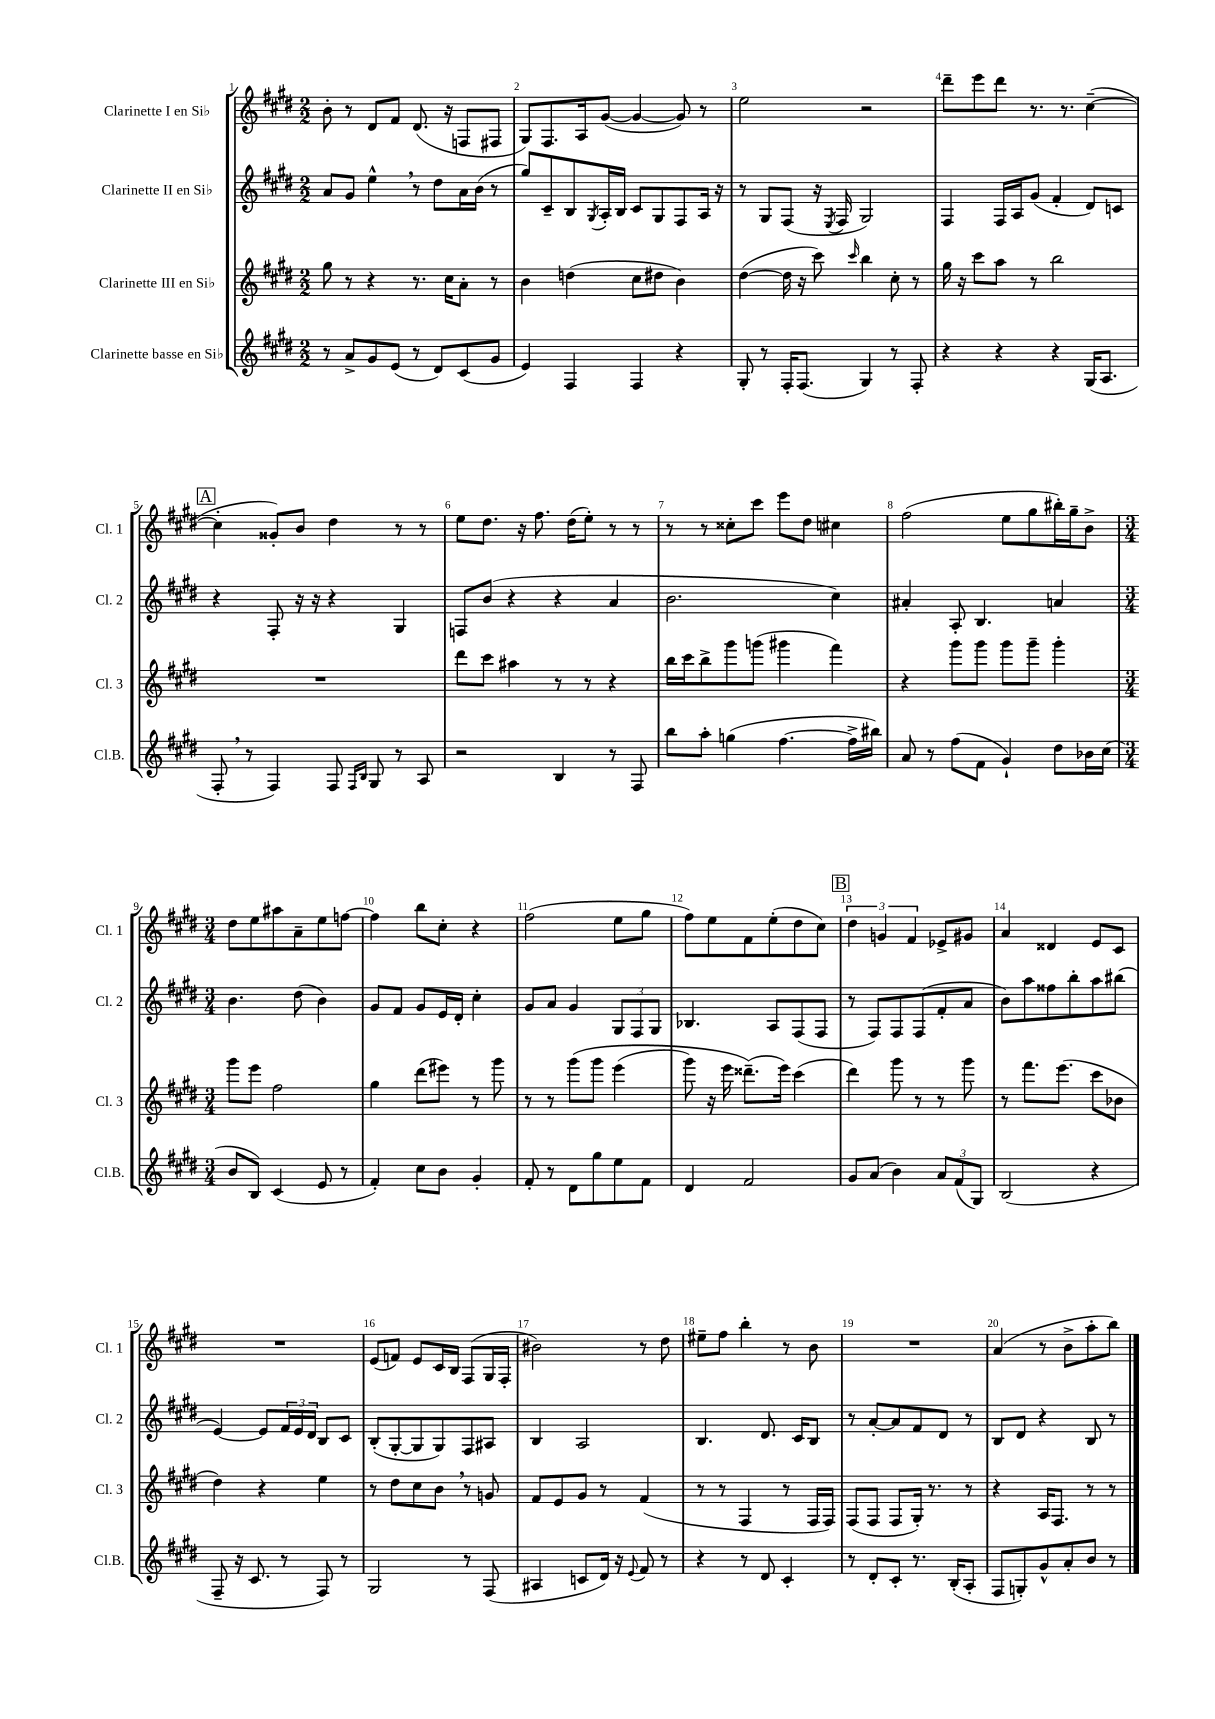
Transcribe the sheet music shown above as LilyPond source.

<<
\new StaffGroup <<
\new Staff = "s0" \with { instrumentName = "Clarinette I en Sib" shortInstrumentName = "Cl. 1" } {
    \clef treble \key e \major \numericTimeSignature \time 2/2
    b'8-. r8 dis'8 fis'8 dis'8.( r16 f8 fis8 |
    gis8) fis8. a16 gis'8~( gis'4~ gis'8) r8 |
    e''2 r2 |
    dis'''8-- e'''8 dis'''8 r8. r8. cis''4~--( |
    \mark \markup { \box "A" } cis''4-. gisis'8-.) b'8 dis''4 r8 r8 |
    e''8 dis''8. r16 fis''8. dis''16( e''8-.) r8 r8 |
    r8 r8 cisis''8-. cis'''8 e'''8 dis''8 cis''4 |
    fis''2( e''8 gis''8 bis''16-.) gis''16-- b'8-> |
    \numericTimeSignature \time 3/4 dis''8 e''8 ais''8 a'8-- e''8 f''8~ |
    f''4 b''8 cis''8-. r4 |
    fis''2( e''8 gis''8 |
    fis''8) e''8 fis'8 e''8-.( dis''8 cis''8) |
    \mark \markup { \box "B" } \tuplet 3/2 { dis''4 g'4 fis'4 } ees'8-> gis'8 |
    a'4 disis'4 e'8 cis'8 |
    R2. |
    e'8( f'8) e'8 cis'16 b16 fis8( gis16 fis16-. |
    bis'2) r8 dis''8 |
    eis''8-- fis''8 b''4-. r8 b'8 |
    R2. |
    a'4( r8 b'8-> a''8-. b''8) \bar "|." |
}
\new Staff = "s1" \with { instrumentName = "Clarinette II en Sib" shortInstrumentName = "Cl. 2" } {
    \clef treble \key e \major \numericTimeSignature \time 2/2
    a'8 gis'8 e''4-^ \breathe r8 dis''8 a'16 b'16( r8 |
    gis''8) cis'8-- b8 \acciaccatura { gis8 } a16-. b16 cis'8 gis8 fis8 a16 r16 |
    r8 gis8 fis8( r16 \acciaccatura { e8 } fis16 gis2) |
    fis4 fis16 a16 gis'8( fis'4-. dis'8) c'8 |
    \mark \markup { \box "A" } r4 fis8-. r16 r16 r4 gis4 |
    f8 b'8( r4 r4 a'4 |
    b'2. cis''4) |
    ais'4-. a8-. b4. a'4 |
    \numericTimeSignature \time 3/4 b'4. dis''8( b'4) |
    gis'8 fis'8 gis'8 e'16 dis'16-. cis''4-. |
    gis'8 a'8 gis'4 \tuplet 3/2 { gis8 fis8 gis8 } |
    bes4. a8 fis8( fis8 |
    \mark \markup { \box "B" } r8 fis8) fis8 fis8( fis'8-. a'8 |
    b'8) a''8 fisis''8 b''8-. a''8 bis''8( |
    e'4~) e'8 \tuplet 3/2 { fis'16 e'16 dis'16 } b8 cis'8 |
    b8-.( gis8~-. gis8 gis8) fis8 ais8 |
    b4 a2 |
    b4. dis'8. cis'16 b8 |
    r8 a'8~-. a'8 fis'8 dis'8 r8 |
    b8 dis'8 r4 b8 r8 \bar "|." |
}
\new Staff = "s2" \with { instrumentName = "Clarinette III en Sib" shortInstrumentName = "Cl. 3" } {
    \clef treble \key e \major \numericTimeSignature \time 2/2
    gis''8 r8 r4 r8. cis''16 a'8-. r8 |
    b'4 d''4( cis''8 dis''8 b'4) |
    dis''4~( dis''16 r16 cis'''8) \grace { cis'''16 } b''4 cis''8-. r8 |
    gis''16 r16 cis'''8 a''8 r8 b''2 |
    \mark \markup { \box "A" } R1 |
    dis'''8 cis'''8 ais''4 r8 r8 r4 |
    b''16 cis'''16 b''8-> gis'''8 g'''8( gis'''4 fis'''4) |
    r4 gis'''8 gis'''8 gis'''8 gis'''8-- gis'''4-. |
    \numericTimeSignature \time 3/4 gis'''8 e'''8 fis''2 |
    gis''4 dis'''8( eis'''8) r8 gis'''8 |
    r8 r8 gis'''8\( gis'''8 e'''4( |
    gis'''8) r16 e'''16 disis'''8.--(\) e'''16) cis'''4( |
    \mark \markup { \box "B" } dis'''4) gis'''8 r8 r8 gis'''8 |
    r8 fis'''8. e'''8.( cis'''8 bes'8 |
    dis''4) r4 e''4 |
    r8 dis''8 cis''8 b'8 \breathe r8 g'8 |
    fis'8 e'8 gis'8 r8 fis'4( |
    r8 r8 fis4 r8 fis16 fis16) |
    fis8( fis8 fis8 gis16-.) r8. r8 |
    r4 a16 fis8. r8 r8 \bar "|." |
}
\new Staff = "s3" \with { instrumentName = "Clarinette basse en Sib" shortInstrumentName = "Cl.B." } {
    \clef treble \key e \major \numericTimeSignature \time 2/2
    r8 a'8-> gis'8 e'8( r8 dis'8) cis'8( gis'8 |
    e'4) fis4 fis4 r4 |
    gis8-. r8 fis16-. fis8.( gis4) r8 fis8-. |
    r4 r4 r4 gis16( a8. |
    \mark \markup { \box "A" } fis8-. \breathe r8 fis4) fis8 \grace { fis16 b16 } gis8 r8 a8 |
    r2 b4 r8 fis8 |
    b''8 a''8-. g''4( fis''4.~ fis''16-> bis''16) |
    a'8 r8 fis''8( fis'8 gis'4-!) dis''8 bes'16 cis''16( |
    \numericTimeSignature \time 3/4 b'8 b8) cis'4( e'8 r8 |
    fis'4-.) cis''8 b'8 gis'4-. |
    fis'8-. r8 dis'8 gis''8 e''8 fis'8 |
    dis'4 fis'2 |
    \mark \markup { \box "B" } gis'8 a'8( b'4) \tuplet 3/2 { a'8 fis'8( gis8) } |
    b2( r4 |
    fis8-- r16 cis'8. r8 fis8) r8 |
    gis2 r8 fis8( |
    ais4 c'8 dis'16) r16 \appoggiatura { e'8 } fis'8 r8 |
    r4 r8 dis'8 cis'4-. |
    r8 dis'8-. cis'8-. r8. b16-.( a8-. |
    fis8 g8-.) gis'8-^ a'8-. b'8 r8 \bar "|." |
}
>>
>>
\layout { \context { \Score \override BarNumber.break-visibility = ##(#f #t #t) barNumberVisibility = #all-bar-numbers-visible } }
